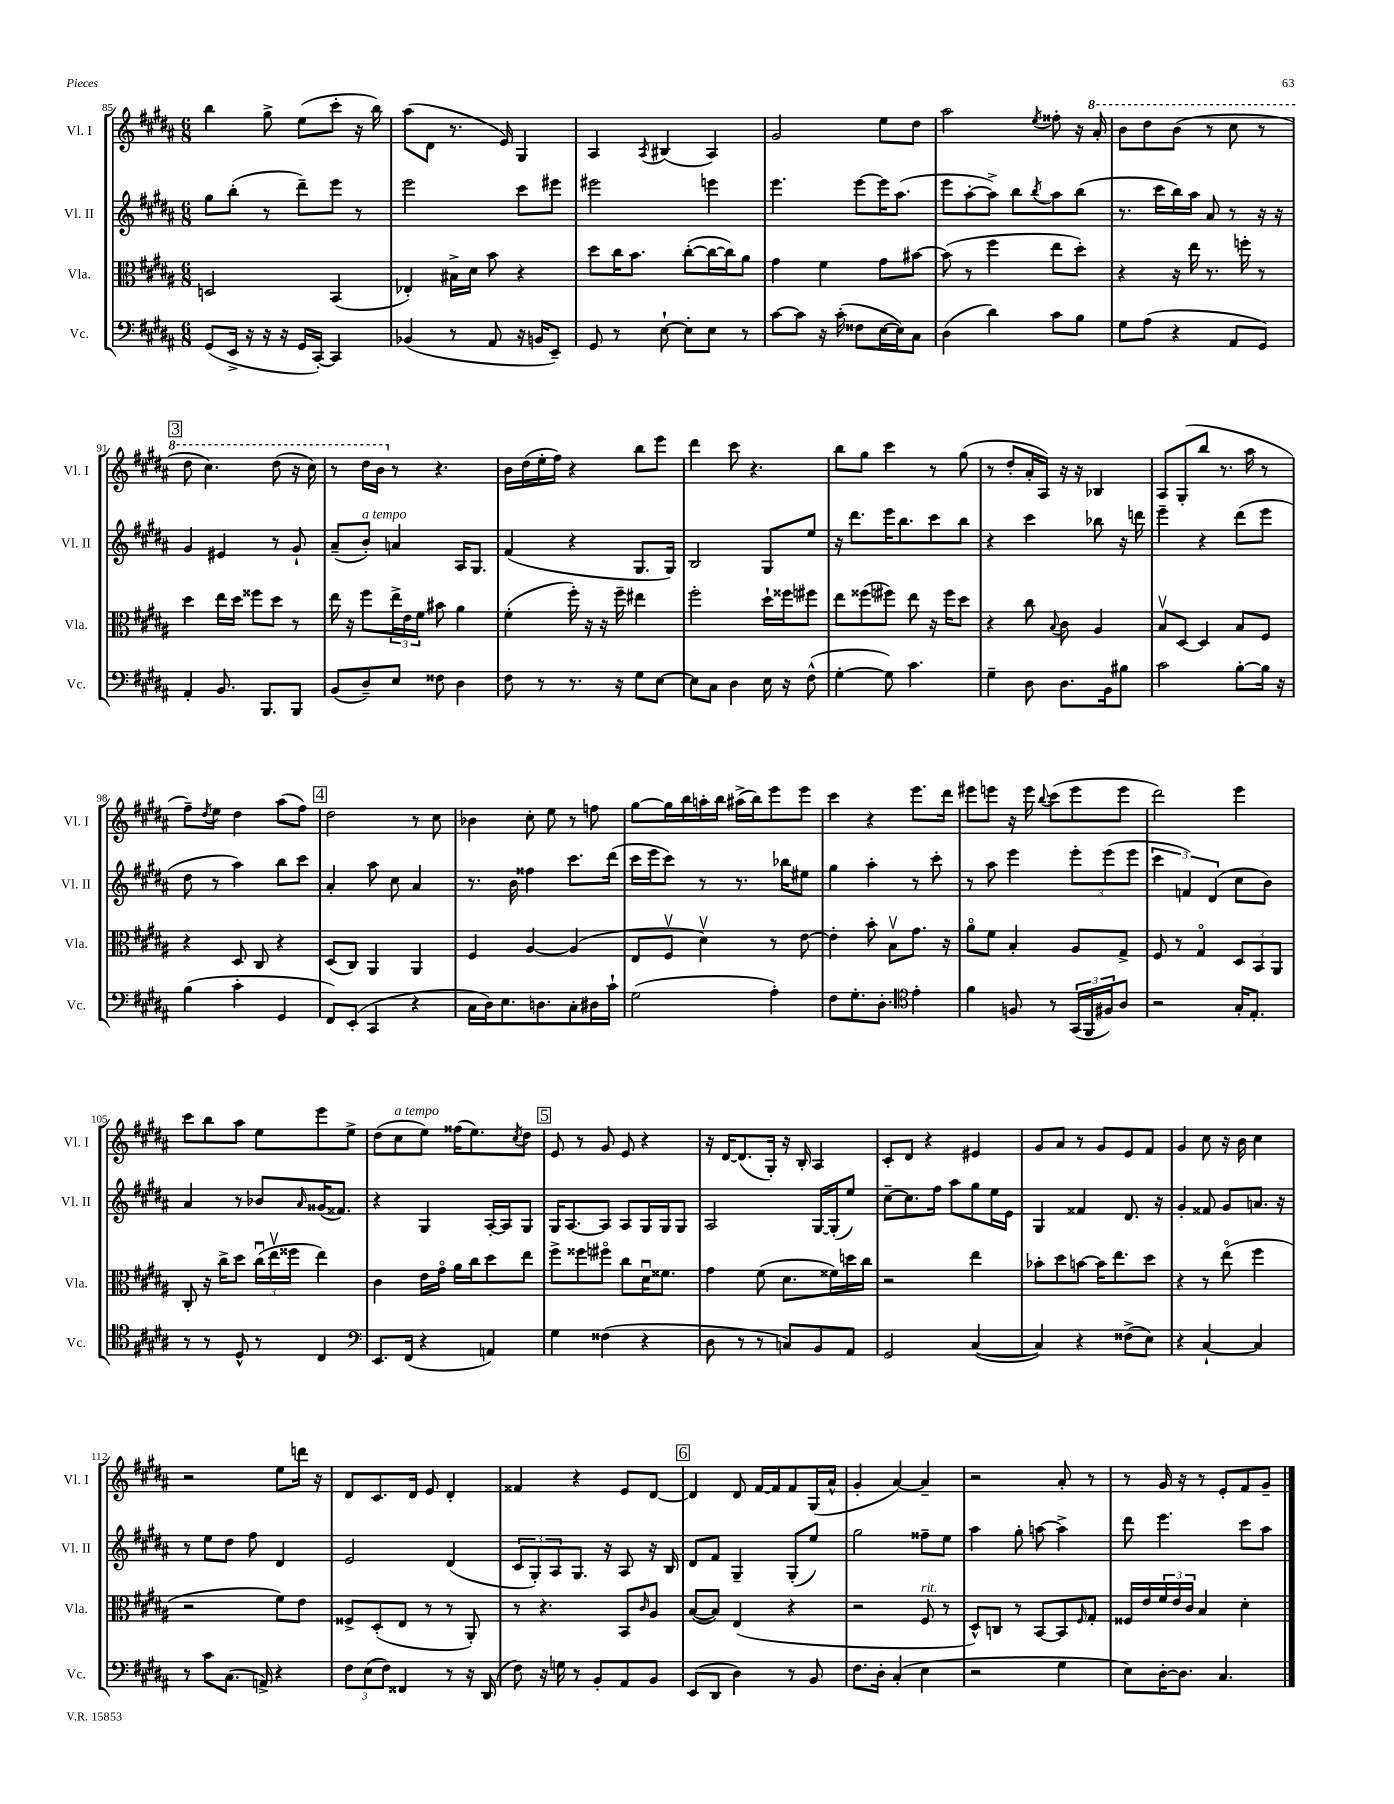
<<
\new StaffGroup <<
\new Staff = "s0" \with { instrumentName = "Vl. I" shortInstrumentName = "Vl. I" } {
    \clef treble \key b \major \numericTimeSignature \time 6/8
    b''4 gis''8-> e''8( cis'''8-. r16 b''16) |
    ais''8( dis'8 r8. e'16) gis4 |
    ais4 \acciaccatura { ais8 } bis4( ais4) |
    gis'2 e''8 dis''8 |
    ais''2 \acciaccatura { e''8 } fisis''8-. r16 \ottava #1 ais''16-. |
    b''8 dis'''8 b''8( r8 cis'''8 r8 |
    \mark \markup { \box "3" } dis'''8 cis'''4.) dis'''8( r16 cis'''16) |
    r8 dis'''16 b''16 \ottava #0 r8 r4. |
    b'16 dis''16( e''16-. fis''16) r4 b''8 e'''8 |
    dis'''4 cis'''8 r4. |
    b''8 gis''8 cis'''4 r8 gis''8( |
    r8 dis''8-. ais'16-. ais16) r16 r16 bes4 |
    ais8 gis8-.( b''8 r8. ais''16 r8 |
    fis''8--) \acciaccatura { dis''8 } e''8 dis''4 ais''8( fis''8) |
    \mark \markup { \box "4" } dis''2 r8 cis''8 |
    bes'4 cis''8-. e''8 r8 f''8 |
    gis''8~ gis''16 b''16 a''16-. b''16 ais''16->( b''16) e'''8 e'''8 |
    cis'''4 r4 e'''8. dis'''16 |
    eis'''8 e'''8 r16 e'''16 \appoggiatura { b''8 } cis'''8( e'''8 e'''8 |
    dis'''2) e'''4 |
    cis'''8 b''8 ais''8 e''8 e'''8 e''8-> |
    dis''8( cis''8^\markup { \italic "a tempo" } e''8) fisis''16( e''8.) \acciaccatura { cis''8 } dis''8 |
    \mark \markup { \box "5" } e'8 r8 gis'8 e'8 r4 |
    r16 dis'16~ dis'8.( gis16-.) r16 b16-. ais4 |
    cis'8-. dis'8 r4 eis'4 |
    gis'8 ais'8 r8 gis'8 e'8 fis'8 |
    gis'4 cis''8 r16 b'16 cis''4 |
    r2 e''8 d'''16 r16 |
    dis'8 cis'8. dis'16 e'8 dis'4-. |
    fisis'4 r4 e'8 dis'8~ |
    \mark \markup { \box "6" } dis'4 dis'8 fis'16~ fis'16 fis'8 gis16( ais'16-^ |
    gis'4-. ais'4~) ais'4-- |
    r2 ais'8-. r8 |
    r8 gis'16 r16 r8 e'8-. fis'8 gis'8-- \bar "|." |
}
\new Staff = "s1" \with { instrumentName = "Vl. II" shortInstrumentName = "Vl. II" } {
    \clef treble \key b \major \numericTimeSignature \time 6/8
    gis''8 b''8-.( r8 dis'''8--) e'''8 r8 |
    e'''2 cis'''8 eis'''8 |
    eis'''2 e'''4 |
    e'''4. e'''8~ e'''16 ais''8.( |
    e'''8 ais''8~-. ais''8->) b''8 \acciaccatura { b''8 } ais''8 b''8( |
    r8. cis'''16 b''16) ais''16 ais'8 r8 r16 r16 |
    \mark \markup { \box "3" } gis'4 eis'4 r8 gis'8-! |
    ais'8--( b'8-.^\markup { \italic "a tempo" }) a'4 ais16 gis8. |
    fis'4( r4 gis8. gis16) |
    b2 gis8 e''8 |
    r16 dis'''8. e'''16 b''8. cis'''8 b''8 |
    r4 cis'''4 bes''8 r16 d'''16 |
    e'''4-- r4 dis'''8( e'''8 |
    dis''8 r8 ais''4) b''8 cis'''8 |
    \mark \markup { \box "4" } ais'4-. ais''8 cis''8 ais'4 |
    r8. b'16 fisis''4 cis'''8. dis'''16( |
    cis'''16 e'''16 cis'''8) r8 r8. bes''16 eis''8 |
    gis''4 ais''4-. r8 cis'''8-. |
    r8 ais''8 e'''4 \tuplet 3/2 { e'''8-. e'''8( e'''8 } |
    \tuplet 3/2 { cis'''4 f'4) dis'4( } cis''8 b'8) |
    ais'4 r8 bes'8 \grace { ais'16 } gisis'16( fisis'8.) |
    r4 gis4 ais16~-. ais16 gis8 |
    \mark \markup { \box "5" } gis16 ais8.~ ais8 ais8 gis16 gis16 gis8 |
    ais2 gis16~ gis16-.( e''8) |
    cis''8~-- cis''8. fis''16 ais''8 gis''8 e''16 e'16 |
    gis4 fisis'4 dis'8. r16 |
    gis'4-. fisis'8 gis'8 a'8. r16 |
    r8 e''8 dis''8 fis''8 dis'4 |
    e'2 dis'4( |
    \tuplet 3/2 { cis'8 gis8-.) ais8 } gis8. r16 ais8 r16 b16 |
    \mark \markup { \box "6" } dis'8 fis'8 gis4-- gis8-.( e''8) |
    gis''2 fisis''8-- e''8 |
    ais''4 gis''8-. a''8~ a''4-> |
    dis'''8 e'''4. cis'''8 ais''8 \bar "|." |
}
\new Staff = "s2" \with { instrumentName = "Vla." shortInstrumentName = "Vla." } {
    \clef alto \key b \major \numericTimeSignature \time 6/8
    d2 b,4( |
    ees4-.) bis16-> dis'16 b'8 r4 |
    dis''8 cis''16 b'8. cis''8~-.( cis''16~ cis''16) ais'8 |
    gis'4 fis'4 gis'8 bis'8~ |
    bis'8( r8 fis''4 e''8 dis''8-.) |
    r4 r16 e''16 r8. f''16-. r8 |
    \mark \markup { \box "3" } dis''4 e''16 dis''16 fisis''8 dis''8 r8 |
    e''16 r16 fis''8 \tuplet 3/2 { e''16-> e'16 fis'16 } bis'8 ais'4 |
    fis'4-.( fis''16-.) r16 r16 fis''16-- eis''4 |
    fis''2-. dis''16-! fisis''16 fis''8 |
    e''8 fisis''8( fis''8) e''8 r16 fis''16 dis''8 |
    r4 cis''8 \appoggiatura { b8 } cis'8 ais4 |
    b8\upbow dis8~ dis4 b8 fis8 |
    r4 dis8 cis8 r4 |
    \mark \markup { \box "4" } dis8( cis8) ais,4 ais,4 |
    fis4 ais4~ ais4( |
    e8 fis8\upbow dis'4\upbow) r8 e'8~ |
    e'4-. b'8-. b8\upbow gis'8. r16 |
    ais'8\flageolet fis'8 b4-. ais8 gis8-> |
    fis8 r8 gis4\flageolet \tuplet 3/2 { dis8 b,8 ais,8 } |
    cis8-. r16 cis''16-> dis''8 \tuplet 3/2 { cis''16\downbow( e''16\upbow fisis''16 } e''4) |
    cis'4 e'16 gis'16\flageolet ais'16 cis''16 dis''8 e''8 |
    \mark \markup { \box "5" } fis''8-> fisis''8 fis''8\flageolet cis''8 dis'16\downbow fisis'8. |
    gis'4 fis'8( dis'8. fisis'16) d''16 cis''16 |
    r2 e''4 |
    bes'8-. dis''8 b'8~ b'16 e''8. dis''8 |
    r4 r8 e''8\flageolet( fis''4 |
    r2 fis'8) e'8 |
    fisis8-> dis8-.( e8 r8 r8 ais,8-.) |
    r8 r4. b,8 \grace { cis'16 } ais8 |
    \mark \markup { \box "6" } b8~( b8) e4( r4 |
    r2 fis8^\markup { \italic "rit." } r8 |
    dis8-^) c8 r8 b,8~ b,8 \grace { fis16 } gis8-. |
    fisis16 e'16 \tuplet 3/2 { fis'16 e'16 cis'16 } b4 dis'4-. \bar "|." |
}
\new Staff = "s3" \with { instrumentName = "Vc." shortInstrumentName = "Vc." } {
    \clef bass \key b \major \numericTimeSignature \time 6/8
    gis,8( e,16-> r16 r16 r16 gis,16 cis,16~-.) cis,4 |
    bes,4( r8 ais,8 r16 b,16 e,8--) |
    gis,8 r8 e8~-! e8-. e8 r8 |
    cis'8~ cis'8 r16 cis'16-.( fisis8 e16~ e16) cis8 |
    dis4( dis'4) cis'8 b8 |
    gis8 ais8( r4 ais,8 gis,8) |
    \mark \markup { \box "3" } ais,4-. b,8. b,,8. b,,8 |
    b,8( dis8--) e8 fisis8 dis4 |
    fis8 r8 r8. r16 gis8 e8~ |
    e8 cis8 dis4 e16 r16 fis8-^( |
    gis4~-. gis8) cis'4. |
    gis4-- dis8 dis8. b,16 bis8 |
    cis'2 b8~-. b16 r16 |
    b4( cis'4-. gis,4 |
    \mark \markup { \box "4" } fis,8) e,8-.( cis,4 r4 |
    cis16 dis16) e8. d8. cis8-. dis16 cis'16-! |
    gis2( ais4-.) |
    fis8 gis8.-. dis8.-. \clef tenor e'4-. |
    fis'4 f8 r8 \tuplet 3/2 { gis,16( fis,16 fis16) } ais8 |
    r2 gis16-. e8.-. |
    r8 r8 dis8-^ r8 cis4 |
    \clef bass e,8. fis,16( r4 a,4) |
    \mark \markup { \box "5" } gis4 fisis4( r4 |
    dis8 r8 r8 c8) b,8 ais,8 |
    gis,2 cis4~( |
    cis4) r4 fisis8->( e8) |
    r4 cis4~-! cis4 |
    r8 cis'8 cis8.( a,16->) r4 |
    \tuplet 3/2 { fis8 e8( fis8) } fisis,4 r8 r16 dis,16( |
    fis8) r16 g16 r8 b,8-. ais,8 b,8 |
    \mark \markup { \box "6" } e,8( dis,8 dis4) r8 b,8 |
    fis8. dis16-. cis4-.( e4 |
    r2 gis4 |
    e8) dis16~-. dis8. cis4. \bar "|." |
}
>>
>>
\layout { \context { \Score currentBarNumber = #85 } }
